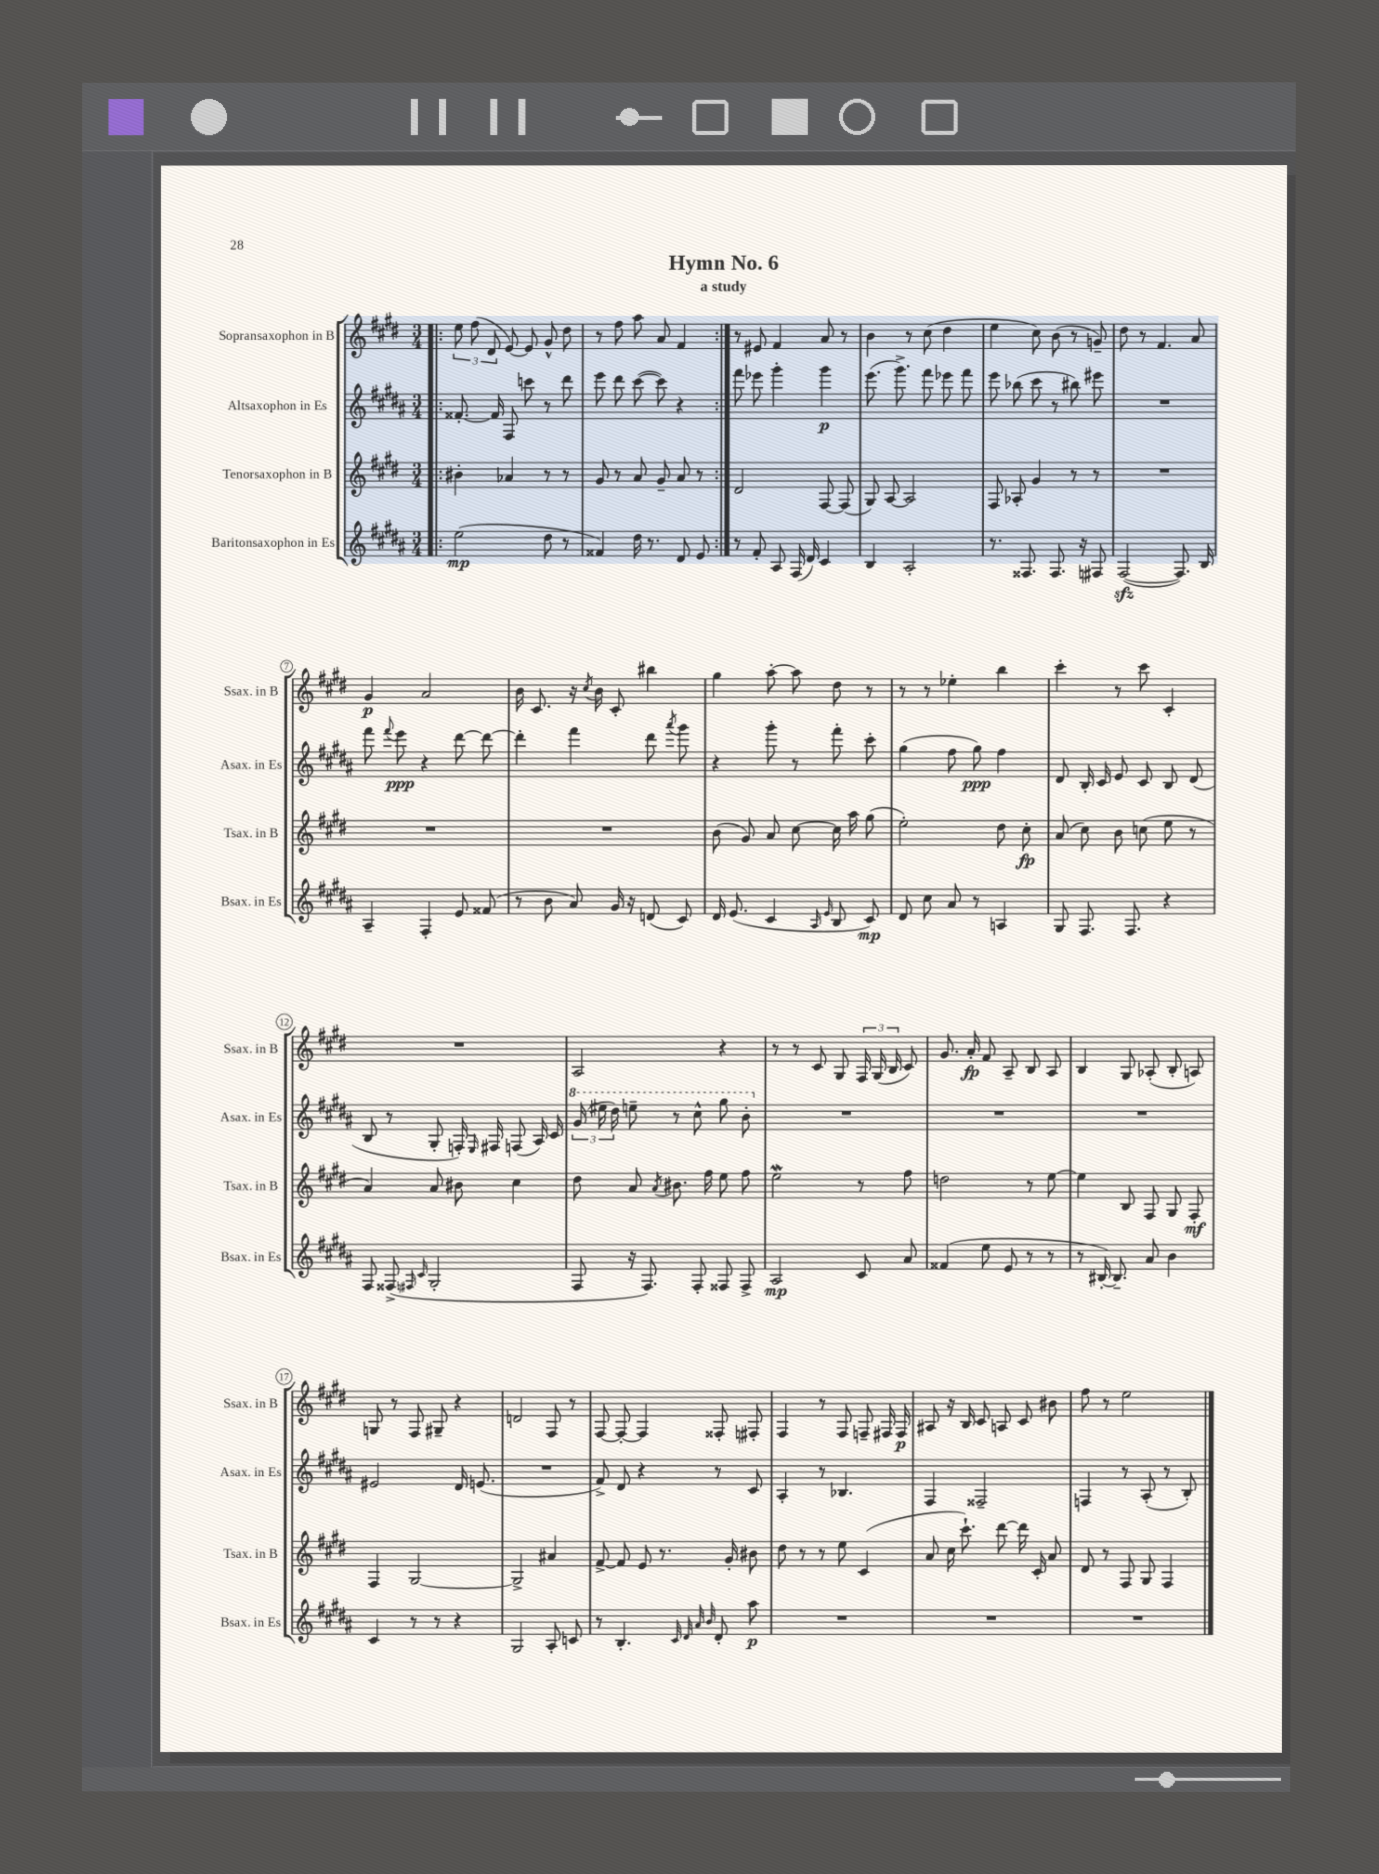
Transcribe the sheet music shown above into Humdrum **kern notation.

**kern	**kern	**kern	**kern
*staff4	*staff3	*staff2	*staff1
*clefG2	*clefG2	*clefG2	*clefG2
*k[f#c#g#d#a#]	*k[f#c#g#d#]	*k[f#c#g#d#a#]	*k[f#c#g#d#]
*M3/4	*M3/4	*M3/4	*M3/4
=!|:	=!|:	=!|:	=!|:
(2ee	4b#'	[8.f##'	12ee
.	.	.	(12ff#
.	.	.	12d#
.	.	16f##]	.
.	4a-	8F#	[8e)
.	.	8ccc	8e]
8dd#	8r	8r	8g#^^
8r	8r	8ddd#	8dd#
=	=	=	=
4f##)	8g#	8eee	8r
.	8r	8ddd#	8ff#
16dd#	8a	([8ccc#	8aa
8.r	.	.	.
.	8g#~	8ccc#])	8a
8d#	8a	4r	4f#
8e	8r	.	.
=:|!	=:|!	=:|!	=:|!
8r	2d#	8fff#	8r
8f#'	.	8eee-	8e#
8A#	.	4ggg#'	4f#
(16F#	.	.	.
16d#)	.	.	.
4c#	[8F#	4ggg#	8a
.	(8F#]	.	8r
=	=	=	=
4B	8G#)	(8.eee	4b
.	[8A	.	.
.	.	8.ggg#^)	.
2A#'	2A]	.	8r
.	.	8fff#	(8cc#
.	.	8eee-	4dd#
.	.	8fff#	.
=	=	=	=
8.r	8F#	8eee	4ee
.	8A-'	(8bb-	.
8.F##	.	.	.
.	4g#	8ccc#	8cc#)
8.F##	.	8r	(8b
.	8r	8bb#)	8r
16r	.	.	.
8F#	8r	8eee#	8g~)
=	=	=	=
([2F#	2.r	2.r	8dd#
.	.	.	8r
.	.	.	4.f#
8.F#])	.	.	.
.	.	.	8a
16B	.	.	.
=	=	=	=
4A#~	2.r	8fff#	4g#
.	.	8qqfff#	.
.	.	8eee	.
4F#'	.	4r	2a
8e	.	[8ddd#	.
(8f##	.	8ddd#_	.
=	=	=	=
8r	2.r	4ddd#']	16b
.	.	.	8.c#
8b	.	.	.
8a#)	.	4fff#	16r
.	.	.	8qcc#
.	.	.	16b
16g#	.	.	8c#'
16r	.	.	.
(8d	.	8ddd#	4bb#
.	.	8qaaa#	.
8c#)	.	8ggg#	.
=	=	=	=
16d#	(8b	4r	4gg#
(8.e	.	.	.
.	8g#)	.	.
4c#	8a	8ggg#'	[8aa'
.	[8cc#	8r	8aa]
16qqA#	.	.	.
16qqe	.	.	.
8B	16cc#]	8fff#'	8dd#
.	16aa	.	.
8c#)	(8gg#	8ccc#'	8r
=	=	=	=
8d#	2ee')	(4gg#	8r
8cc#	.	.	8r
8a#	.	8ff#	4ee-'
8r	.	8gg#)	.
4A	8dd#	4ff#	4bb
.	8cc#'	.	.
=	=	=	=
8G#	(8a	8d#	4ccc#'
8.F#	8cc#)	16B'	.
.	.	16c#	.
.	8b	8e	8r
8.F#	.	.	.
.	(8cc	8c#	8ccc#
4r	8ee	8B	4c#'
.	8r	(8d#	.
=	=	=	=
8F#	4a)	8B	2.r
(8F##^	.	8r	.
16qqF#	.	.	.
16qqc#	.	.	.
2G#'	8a	8G#'	.
.	8b#	16F')	.
.	.	16qqE	.
.	.	16F#	.
.	4cc#	(8F	.
.	.	16A#)	.
.	.	16c#	.
=	=	=	=
8F#	8dd#	(24gg#	2A
.	.	24eee#	.
.	.	24ddd#)	.
16r	8a	8eee~	.
8.F#)	.	.	.
.	8qa	.	.
.	8.b#	8r	.
8F#'	.	8ccc#^^	.
.	16ff#	.	.
8F##	8ee	8ggg#	4r
8F##^	8ff#	8bb'	.
=	=	=	=
2A#	2ee	2.r	8r
.	.	.	8r
.	.	.	8c#
.	.	.	8G#
8c#	8r	.	24F#
.	.	.	(24G#
.	.	.	24B
8a#	8ff#	.	8c#)
=	=	=	=
(4f##	2dd	2.r	8.g#
.	.	.	16a'
8ee	.	.	8f#
8e	.	.	8A~
8r	8r	.	8B
8r	[8ee	.	8A
=	=	=	=
8r	4ee]	2.r	4B
[16B#')	.	.	.
8.B#~]	.	.	.
.	8B	.	8G#
8a#	8F#	.	(8A-'
4b	8G#	.	8B'
.	8F#'	.	8A)
=	=	=	=
4c#	4F#	2e#	8G
.	.	.	8r
8r	[2G#	.	8F#
8r	.	.	8G#~
4r	.	16d#	4r
.	.	(8.e	.
=	=	=	=
2G#	2G#^]	2.r	2d
8A#'	4a#	.	8F#
8c	.	.	8r
=	=	=	=
8r	[8f#^	8f#^)	[8F#
4.B'	8f#]	8d#	8F#'_
.	8e	4r	4F#]
.	8.r	.	.
32qqc#	.	.	.
32qqd#	.	.	.
32qqa#	.	.	.
32qqb	.	.	.
8d#'	.	8r	8F##'
.	16g#'	.	.
8aa#	8b#	8c#	8F#'
=	=	=	=
2.r	8dd#	4A#'	4F#
.	8r	.	.
.	8r	8r	8r
.	8ee	4.B-	8F#
.	(4c#	.	8F~
.	.	.	16F#
.	.	.	16F#
=	=	=	=
2.r	8a	4F#	8A#
.	16cc#	.	16r
.	8.ccc#`)	.	16B
.	.	2F##~	8c#
.	[8ddd#	.	8A
.	16ddd#]	.	8c#
.	16c#'	.	.
.	8a	.	8b#
=	=	=	=
2.r	8d#	4F	8ff#
.	8r	.	8r
.	8F#	8r	2ee
.	8G#	(8A#'	.
.	4F#	8r	.
.	.	8B')	.
==	==	==	==
*-	*-	*-	*-
